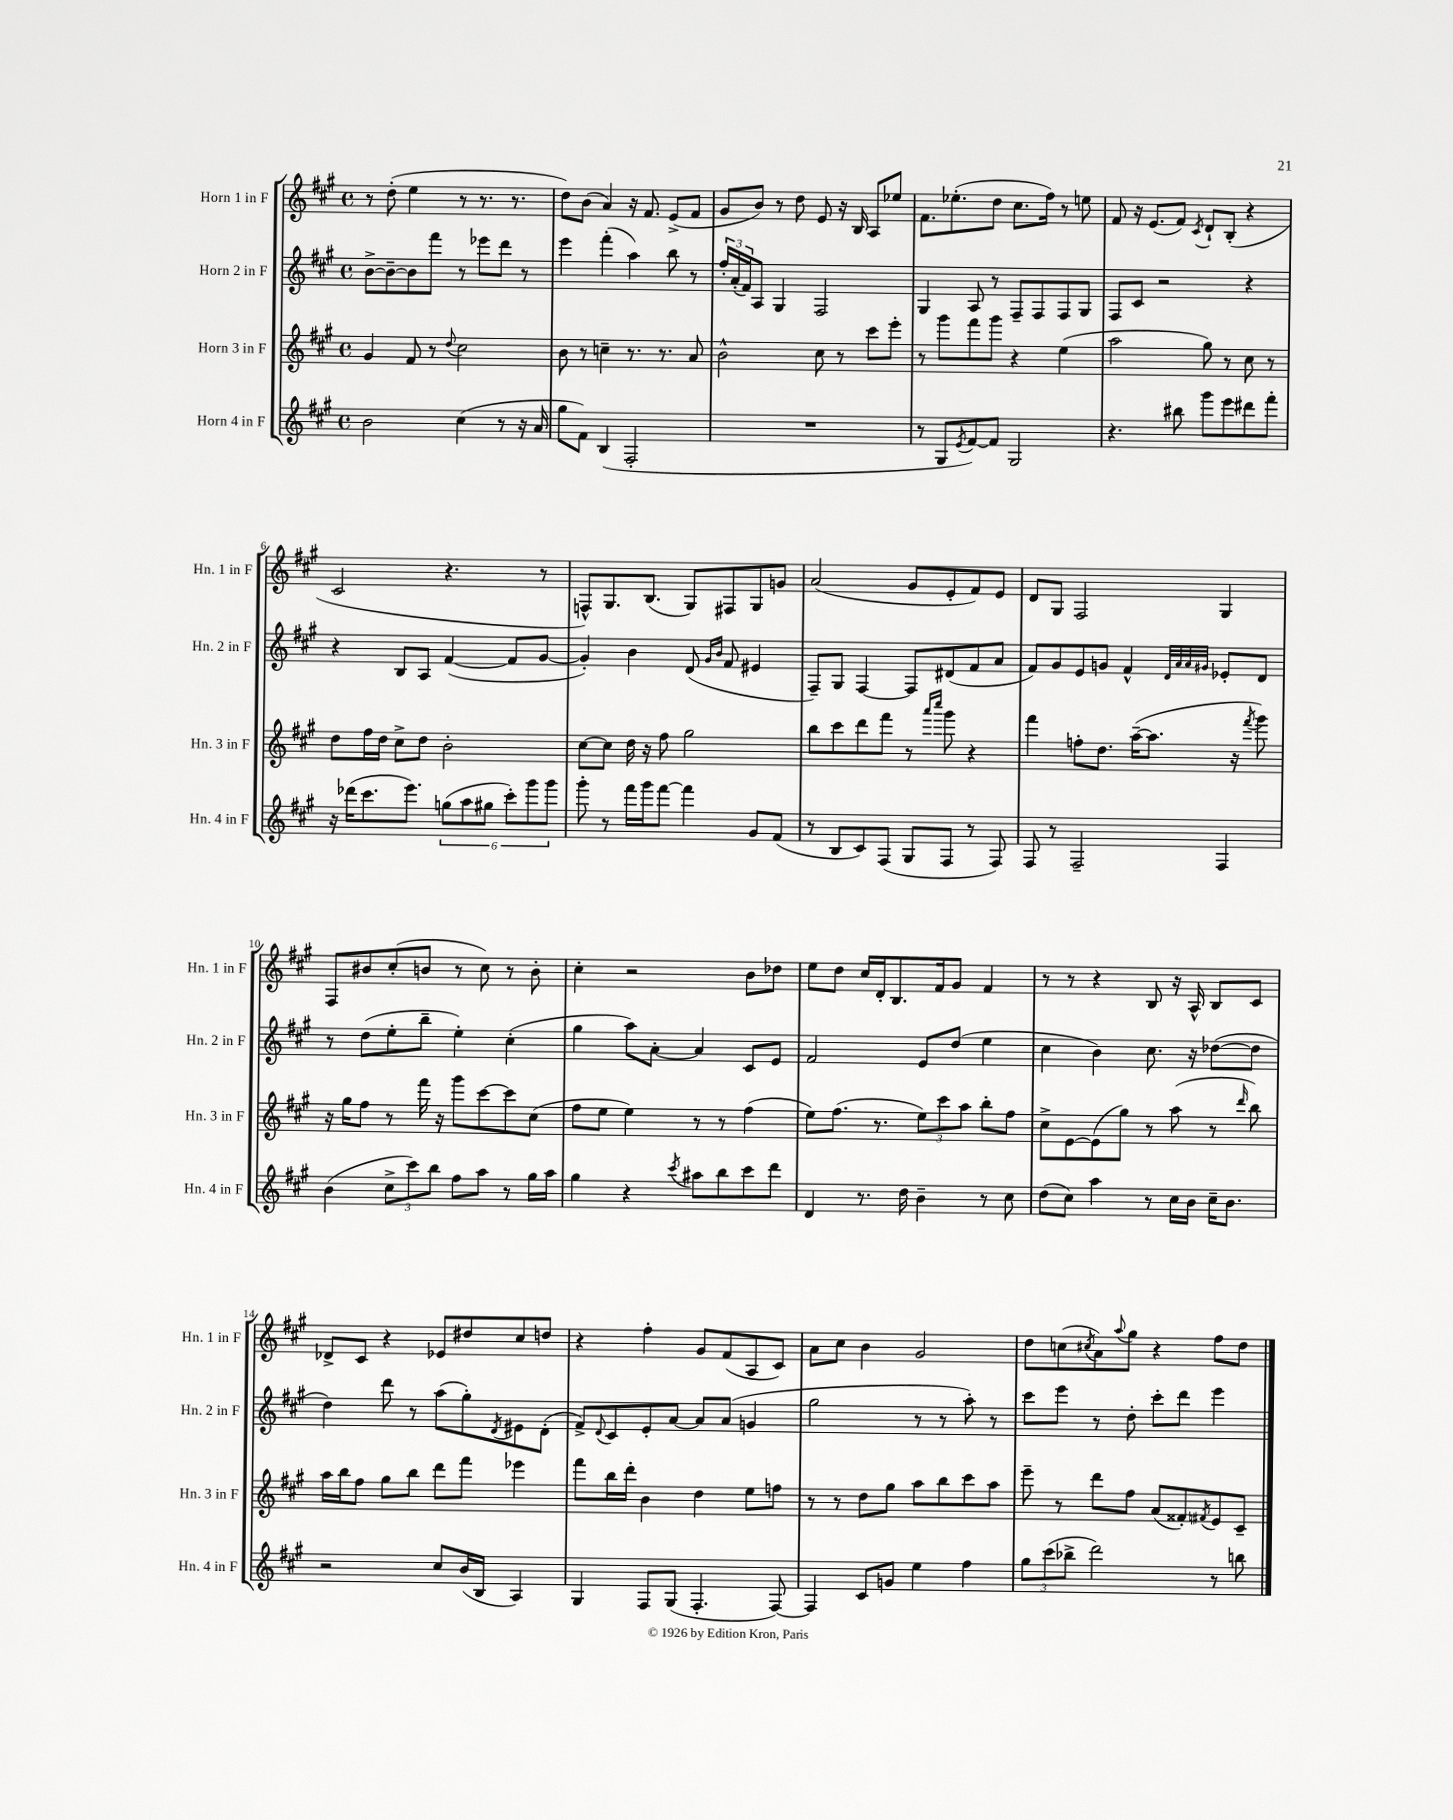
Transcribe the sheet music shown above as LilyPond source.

<<
\new StaffGroup <<
\new Staff = "s0" \with { instrumentName = "Horn 1 in F" shortInstrumentName = "Hn. 1 in F" } {
    \clef treble \key a \major \defaultTimeSignature \time 4/4
    r8 d''8-.( e''4 r8 r8. r8. |
    d''8) b'8( a'4) r16 fis'8. e'8->( fis'8 |
    gis'8 b'8) r8 d''8 e'8 r16 b16 a8 ees''8 |
    fis'8. ees''8.-.( d''8 cis''8. fis''16) r8 e''8 |
    fis'8 r16 e'8.( fis'8) \acciaccatura { cis'8 } d'8-! b8-.( r4 |
    cis'2 r4. r8 |
    f8-^) gis8. b8.( gis8) fis8 gis8 g'8 |
    a'2( gis'8 e'8-. fis'8) e'8 |
    d'8 gis8 fis2 gis4 |
    fis8 bis'8 cis''8-.( b'8 r8 cis''8) r8 b'8-. |
    cis''4-. r2 b'8 des''8 |
    e''8 d''8 cis''16 d'16-. b8. fis'16 gis'8 fis'4 |
    r8 r8 r4 b8 r16 a16-^ b8 cis'8 |
    des'8-> cis'8 r4 ees'8 dis''8 cis''8 d''8 |
    r4 fis''4-. gis'8 fis'8( a8 cis'8) |
    a'8 cis''8 b'4 gis'2 |
    d''8 c''8( \acciaccatura { cis''8 } a'8) \appoggiatura { a''8 } gis''8 r4 fis''8 d''8 \bar "|." |
}
\new Staff = "s1" \with { instrumentName = "Horn 2 in F" shortInstrumentName = "Hn. 2 in F" } {
    \clef treble \key a \major \defaultTimeSignature \time 4/4
    b'8~-> b'8~-- b'8 fis'''8 r8 ees'''8 d'''8 r8 |
    e'''4 fis'''4-.( a''4) b''8 r8 |
    \tuplet 3/2 { fis''16-. a'16-.( fis'16) } a8 gis4 fis2 |
    gis4 a8 r8 fis8-- fis8 fis8 gis8 |
    fis8 cis'8 r2 r4 |
    r4 b8 a8 fis'4~( fis'8 gis'8~ |
    gis'4-.) b'4 d'8( \grace { gis'16 b'16 } fis'8 eis'4 |
    fis8--) gis8 fis4~ fis8 dis'8( fis'8 a'8 |
    fis'8) gis'8 e'8 g'8 fis'4-^ \grace { d'32 a'32 a'32 gis'32 } ees'8-. d'8 |
    r8 d''8( e''8-. b''8-- e''4-.) cis''4-.( |
    gis''4 a''8) a'8~-. a'4 cis'8 e'8 |
    fis'2 e'8 d''8( e''4 |
    cis''4 b'4) cis''8. r16 des''8~( des''8 |
    d''4) d'''8 r8 a''8( gis''8-.) \acciaccatura { d'8 } eis'8 d'8-.( |
    fis'8->) \appoggiatura { d'8 } cis'8 e'8-. a'8~ a'8 a'8( g'4 |
    gis''2 r8 r8 a''8-.) r8 |
    cis'''8 e'''8 r8 d''8-. cis'''8-. d'''8 e'''4 \bar "|." |
}
\new Staff = "s2" \with { instrumentName = "Horn 3 in F" shortInstrumentName = "Hn. 3 in F" } {
    \clef treble \key a \major \defaultTimeSignature \time 4/4
    gis'4 fis'8 r8 \appoggiatura { d''8 } cis''2 |
    b'8 r8 c''4-- r8. r8. a'8 |
    b'2-^ cis''8 r8 cis'''8 e'''8-. |
    r8 gis'''8 fis'''8 gis'''8 r4 e''4( |
    a''2 gis''8) r8 cis''8 r8 |
    d''8 fis''16 d''16 cis''8-> d''8 b'2-. |
    cis''8~ cis''8 d''16 r16 fis''8 gis''2 |
    b''8 cis'''8 d'''8 fis'''8 r8 \grace { a'''16 cis''''16 } gis'''8 r4 |
    fis'''4 f''8-. d''8. a''16~--( a''8. r16 \acciaccatura { fis'''8 } gis'''8) |
    r16 gis''16 fis''8 r8 fis'''16 r16 gis'''8 cis'''8~ cis'''8 cis''8( |
    fis''8 e''8 e''4) r8 r8 fis''4( |
    e''8) fis''8.( r8. \tuplet 3/2 { e''8) cis'''8 a''8 } b''8-. fis''8 |
    cis''8-> e'8~ e'8( gis''8) r8 a''8( r8 \grace { d'''16 } b''8) |
    a''16 b''16 fis''8 gis''8 b''8 d'''8 fis'''8 ees'''4 |
    fis'''8 b''16 d'''16-. b'4 d''4 e''8 f''8 |
    r8 r8 d''8 gis''8 a''8 b''8 cis'''8 a''8 |
    e'''8-- r8 d'''8 fis''8 a'8( fisis'8-.) \acciaccatura { fis'8 } e'8 cis'8-- \bar "|." |
}
\new Staff = "s3" \with { instrumentName = "Horn 4 in F" shortInstrumentName = "Hn. 4 in F" } {
    \clef treble \key a \major \defaultTimeSignature \time 4/4
    b'2 cis''4( r8 r16 a'16 |
    gis''8 fis'8) b4( fis2-. |
    R1 |
    r8 gis8 \acciaccatura { e'8 } fis'8~) fis'8 gis2 |
    r4. bis''8 gis'''8 e'''8 dis'''8 fis'''8-. |
    r16 des'''16( cis'''8. e'''8.) \tuplet 6/4 { g''8( a''8 gis''8 cis'''8-.) gis'''8 gis'''8 } |
    gis'''8-. r8 fis'''16 gis'''16 fis'''8~ fis'''4 gis'8 fis'8( |
    r8 b8 cis'8) fis8( gis8 fis8 r8 fis8) |
    fis8 r8 fis2-- fis4 |
    b'4( \tuplet 3/2 { cis''8-> cis'''8) b''8 } fis''8 a''8 r8 gis''16 a''16 |
    gis''4 r4 \acciaccatura { cis'''8 } ais''8 b''8 cis'''8 d'''8 |
    d'4 r8. d''16 b'4-- r8 cis''8 |
    d''8( cis''8) a''4 r8 cis''16 b'16 cis''16-- b'8. |
    r2 cis''8 b'16( b16 a4) |
    gis4 fis8 gis8( fis4.-. fis8~) |
    fis4 cis'8 g'8 e''4 fis''4 |
    \tuplet 3/2 { gis''8 cis'''8( bes''8-> } d'''2) r8 b''8 \bar "|." |
}
>>
>>
